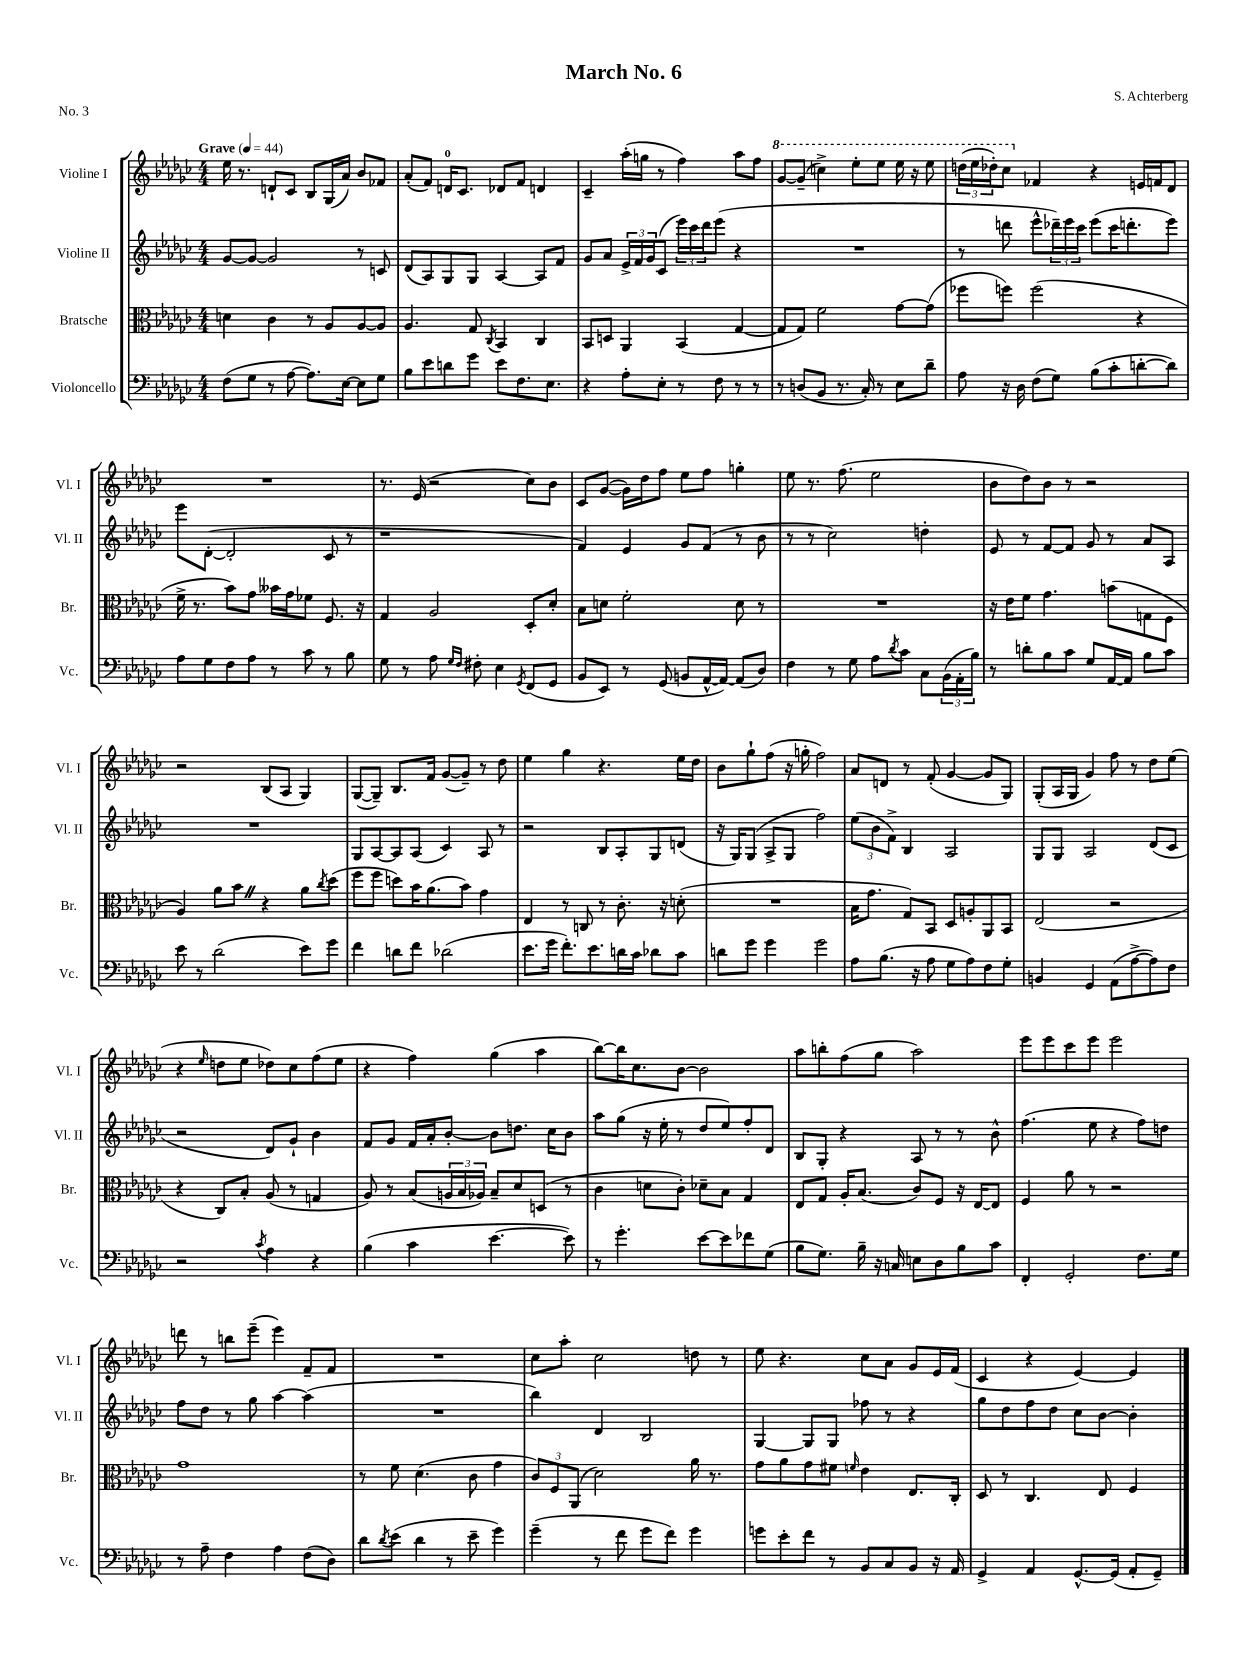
\header { title = "March No. 6" composer = "S. Achterberg" piece = "No. 3" }
<<
\new StaffGroup <<
\new Staff = "s0" \with { instrumentName = "Violine I" shortInstrumentName = "Vl. I" } {
    \clef treble \key ges \major \numericTimeSignature \time 4/4 \tempo "Grave" 4 = 44
    ees''16 r8. d'8-! ces'8 bes8 ges16( aes'16) bes'8 fes'8 |
    aes'8-.( f'8) d'16-0 ces'8. des'8 f'8 d'4 |
    ces'4-- aes''16-.( g''16 r8 f''4) aes''8 f''8 |
    \ottava #1 ges''8~ ges''8--( c'''4->) ees'''8-. ees'''8 ees'''16 r16 ees'''8 |
    \tuplet 3/2 { d'''16( ees'''16 des'''16-.) } ces'''8 \ottava #0 fes'4 r4 e'16 f'16 des'8 |
    R1 |
    r8. ees'16( r2 ces''8) bes'8 |
    ces'8 ges'8~( ges'16) des''16 f''8 ees''8 f''8 g''4-. |
    ees''8 r8. f''8.( ees''2 |
    bes'8 des''8) bes'8 r8 r2 |
    r2 bes8( aes8 ges4) |
    ges8~( ges8--) bes8. f'16 ges'8~( ges'8--) r8 des''8 |
    ees''4 ges''4 r4. ees''16 des''16 |
    bes'8 ges''8-! f''8( r16 g''16-. f''2) |
    aes'8 d'8 r8 f'8-.( ges'4~ ges'8 ges8) |
    ges8-.( aes16 ges16 ges'4) f''8 r8 des''8 ees''8( |
    r4 \grace { ees''16 } d''8 ees''8 des''8) ces''8 f''8( ees''8 |
    r4 f''4) ges''4( aes''4 |
    bes''8~) bes''16 ces''8. bes'8~ bes'2 |
    aes''8 b''8-. f''8( ges''8 aes''2) |
    ees'''8 ees'''8 ces'''8 ees'''8 ees'''2 |
    d'''8 r8 b''8 ees'''8--( ees'''4) f'8-- f'8 |
    R1 |
    ces''8 aes''8-. ces''2 d''8 r8 |
    ees''8 r4. ces''8 aes'8 ges'8 ees'16 f'16( |
    ces'4 r4 ees'4~) ees'4 \bar "|." |
}
\new Staff = "s1" \with { instrumentName = "Violine II" shortInstrumentName = "Vl. II" } {
    \clef treble \key ges \major \numericTimeSignature \time 4/4
    ges'8~ ges'8~ ges'2 r8 c'8 |
    des'8( aes8) ges8 ges8 aes4~ aes8 f'8 |
    ges'8 aes'8 \tuplet 3/2 { ees'16-> f'16 ges'16 } ces'8( \tuplet 3/2 { ees'''16) ces'''16 des'''16 } ees'''8( r4 |
    R1 |
    r8 d'''8 ees'''8-^ \tuplet 3/2 { des'''16--) ees'''16 ces'''16 } ees'''8( ces'''16 d'''8.-. ees'''8) |
    ees'''8 des'8~-.( des'2-. ces'8 r8 |
    r1 |
    f'4) ees'4 ges'8 f'8( r8 bes'8 |
    r8 r8 ces''2) d''4-. |
    ees'8 r8 f'8~ f'8 ges'8 r8 aes'8 aes8 |
    R1 |
    ges8 aes8~ aes8 aes8( ces'4) aes8 r8 |
    r2 bes8 aes8-. ges8 d'8( |
    r16 ges16) ges8( aes8-> ges8 f''2) |
    \tuplet 3/2 { ees''8( bes'8 f'8->) } bes4 aes2 |
    ges8 ges8 aes2 des'8( ces'8 |
    r2 des'8) ges'8-! bes'4 |
    f'8 ges'8 f'16 aes'16-. bes'8~-. bes'8 d''8. ces''16 bes'8 |
    aes''8 ges''8( r16 ees''16-. r8 des''8 ees''8) f''8-. des'8 |
    bes8 ges8-. r4 aes8 r8 r8 bes'8-^ |
    f''4.( ees''8 r4 f''8) d''8 |
    f''8 des''8 r8 ges''8 aes''4~ aes''4( |
    R1 |
    bes''4) des'4 bes2 |
    ges4~ ges8 ges8 fes''8 r8 r4 |
    ges''8 des''8 f''8 des''8 ces''8 bes'8~ bes'4-. \bar "|." |
}
\new Staff = "s2" \with { instrumentName = "Bratsche" shortInstrumentName = "Br." } {
    \clef alto \key ges \major \numericTimeSignature \time 4/4
    d'4 ces'4 r8 aes8 aes8~ aes8 |
    aes4. ges8 \acciaccatura { ces8 } bes,4 ces4 |
    bes,8 d8 aes,4 bes,4( ges4~ |
    ges8 ges8) f'2 ges'8~ ges'8( |
    fes''8 f''8) f''2( r4 |
    f'16-> r8. bes'8) ges'8 beses'16 ges'16 fes'8 f8. r16 |
    ges4 aes2 des8-. des'8-. |
    bes8 d'8 f'2-. d'8 r8 |
    R1 |
    r16 ees'16 f'8 ges'4. b'8( g8 f8 |
    aes4) aes'8 bes'8 \once \override BreathingSign.text = \markup { \musicglyph "scripts.caesura.straight" } \breathe r4 aes'8 \acciaccatura { ces''8 } des''8( |
    f''8 f''8 d''8) bes'16 aes'8.( bes'8) ges'4 |
    ees4 r8 c8 r8 ces'8.-. r16 d'8-.( |
    R1 |
    bes16 ges'8. ges8) bes,8 des8 a8-. aes,8 bes,8 |
    ees2( r2 |
    r4 ces8) bes8-. aes8( r8 g4 |
    aes8) r8 bes8( \tuplet 3/2 { a16 bes16 aes16) } bes8-- des'8 d8( r8 |
    ces'4 d'8 ces'8-.) des'8-- bes8 ges4 |
    ees8 ges8 aes16-. bes8.( ces'8) f8 r16 ees16~ ees8 |
    f4 aes'8 r8 r2 |
    ges'1 |
    r8 f'8 des'4.( ces'8 ges'4 |
    \tuplet 3/2 { ces'8) f8 aes,8( } des'2) aes'16 r8. |
    ges'8 aes'8 ges'8 fis'8 \grace { f'16 } ees'4 ees8. ces16-. |
    des8 r8 ces4. ees8 f4 \bar "|." |
}
\new Staff = "s3" \with { instrumentName = "Violoncello" shortInstrumentName = "Vc." } {
    \clef bass \key ges \major \numericTimeSignature \time 4/4
    f8( ges8 r8 aes8~ aes8.) ees16~ ees8 ges8 |
    bes8 ees'8 d'8 ges'8 ees'8 f8. ees8. |
    r4 aes8-. ees8-. r8 f8 r8 r8 |
    r8 d8( bes,8 r8. ces16-.) r8 ees8 des'8-- |
    aes8 r16 des16 f8( ges8) bes8( ces'8-. d'8~-. d'8) |
    aes8 ges8 f8 aes8 r8 ces'8 r8 bes8 |
    ges8 r8 aes8 \grace { ges16 f16 } fis8-. ees4 \acciaccatura { ges,8 } f,8( ges,8 |
    bes,8 ees,8) r8 ges,8( b,8 aes,16~-^ aes,16~) aes,8( des8) |
    f4 r8 ges8 aes8 \acciaccatura { des'8 } ces'8 ces8 \tuplet 3/2 { bes,16( aes,16-. bes16) } |
    r8 d'8-. bes8 ces'8 ges8 aes,16~ aes,16 bes8 ces'8 |
    ees'8 r8 des'2( ees'8) ges'8 |
    f'4 d'8 f'8 des'2( |
    ees'8. ges'16 f'8.-.) ees'8. d'16 ces'16 des'8 ces'8 |
    d'8 ges'8 ges'4 ges'2 |
    aes8 bes8.( r16 aes8 ges8 aes8) f8 ges8-. |
    b,4 ges,4 aes,8( aes8~-> aes8) f8 |
    r2 \acciaccatura { ces'8 } aes4 r4 |
    bes4( ces'4 ees'4.~ ees'8) |
    r8 ges'4.-. ees'8~ ees'8 fes'8 ges8( |
    bes8 ges8.) bes16-- r16 c16 e8 des8 bes8 ces'8 |
    f,4-. ges,2-. f8. ges16 |
    r8 aes8-- f4 aes4 f8( des8) |
    des'8 \acciaccatura { des'8 } ees'8( des'4 r8 ees'8-- ges'4) |
    ges'4--( r8 f'8 ges'8 f'8) ges'4 |
    g'8 ees'8-. f'8 r8 bes,8 ces8 bes,8 r16 aes,16 |
    ges,4-> aes,4 ges,8.~-^ ges,16( aes,8-. ges,8--) \bar "|." |
}
>>
>>
\layout { \context { \Score \remove "Bar_number_engraver" } }
